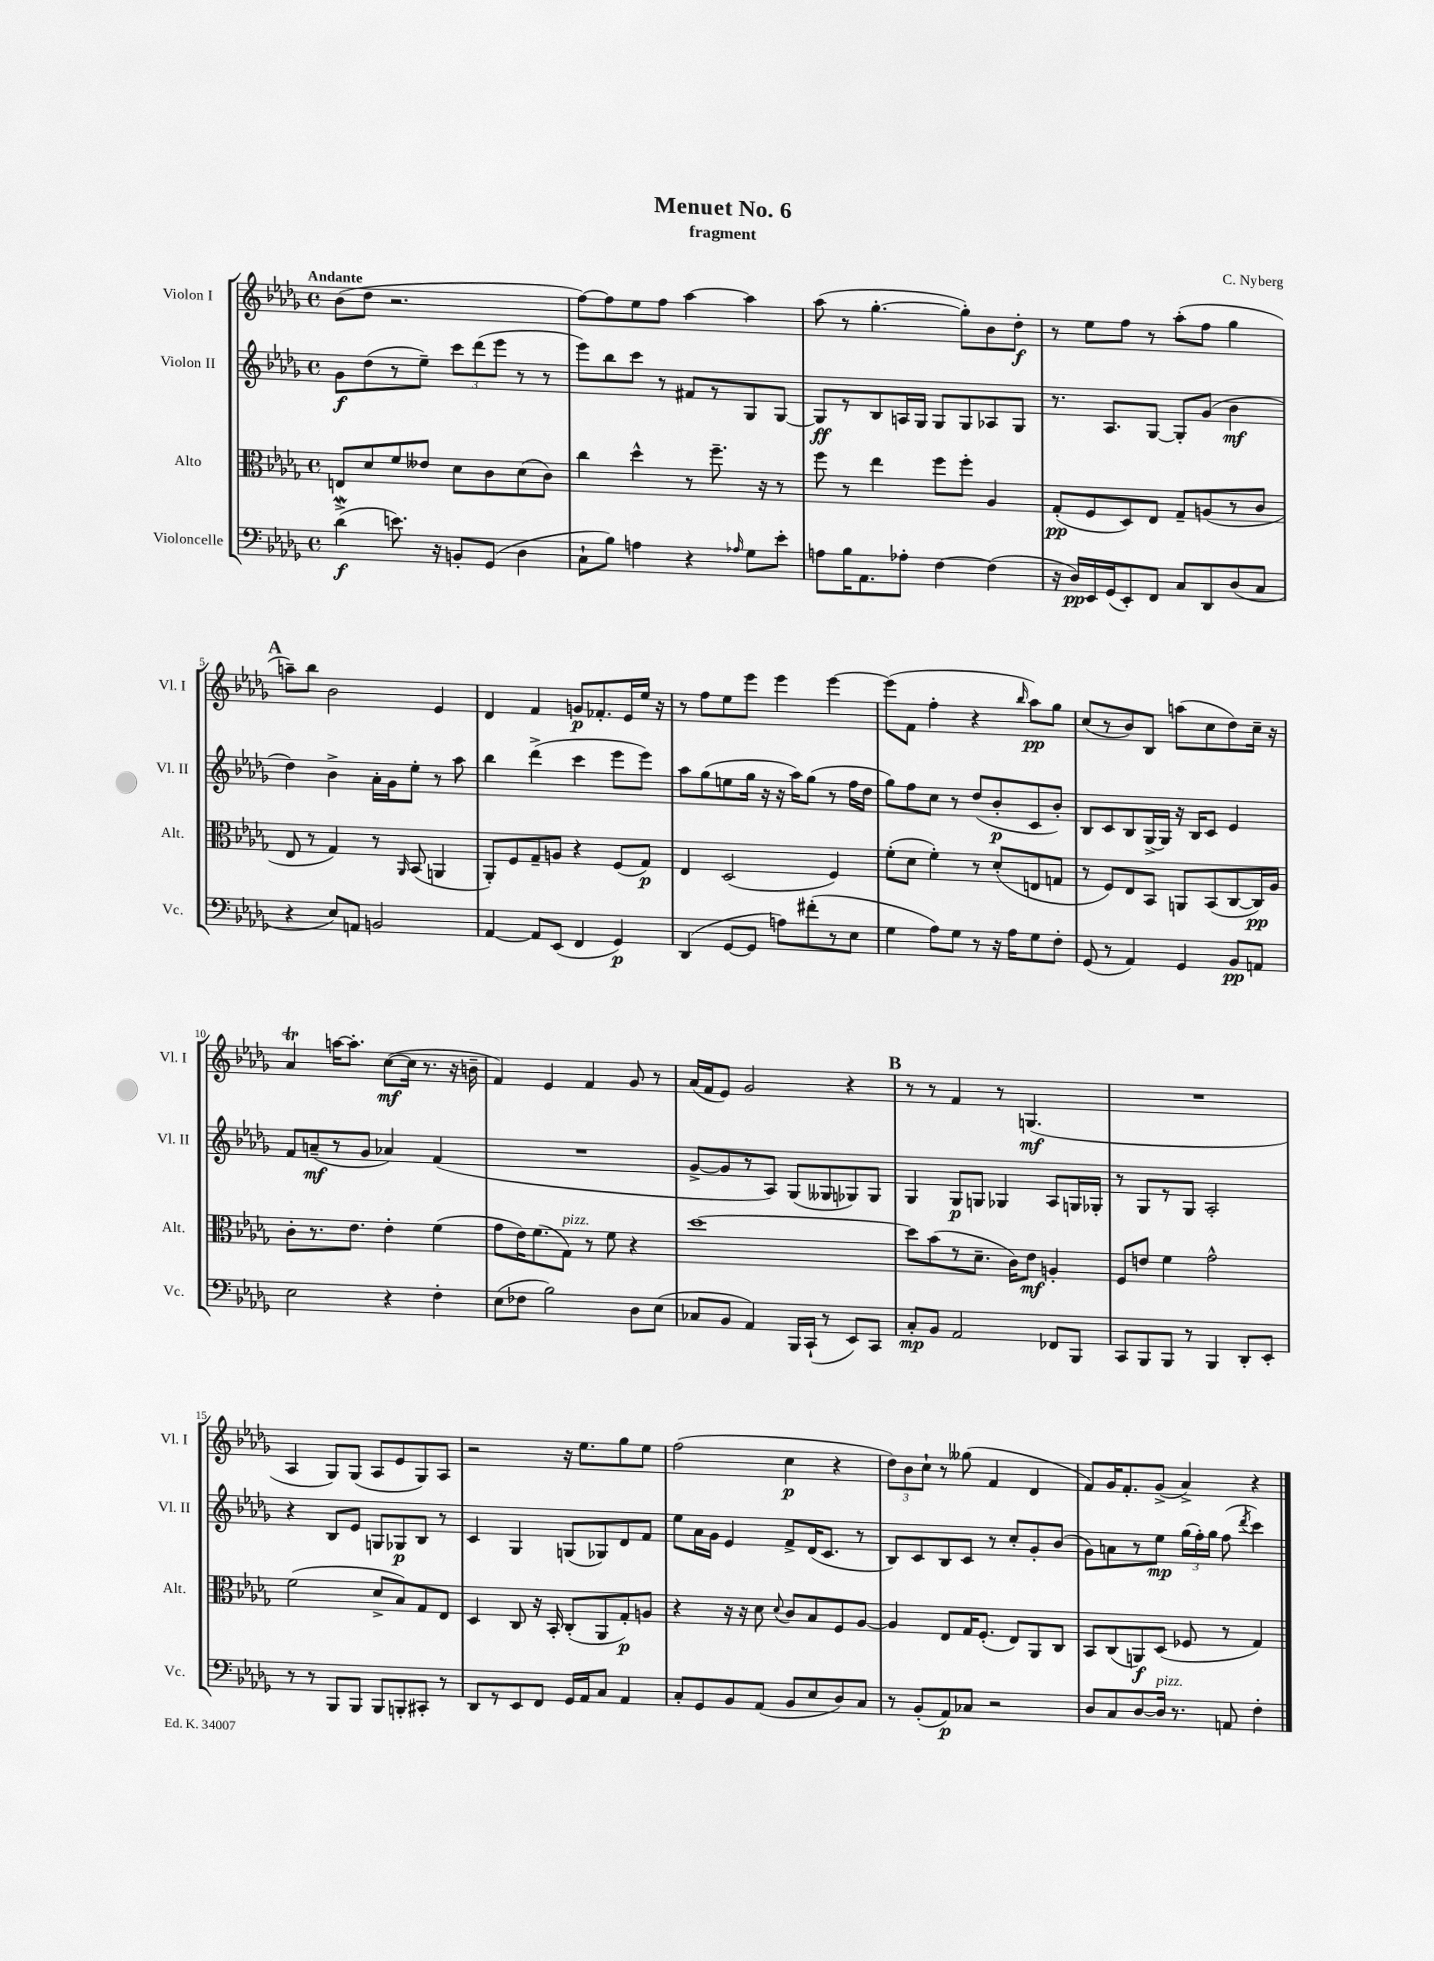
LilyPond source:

\header { title = "Menuet No. 6" composer = "C. Nyberg" subtitle = "fragment" }
<<
\new StaffGroup <<
\new Staff = "s0" \with { instrumentName = "Violon I" shortInstrumentName = "Vl. I" } {
    \clef treble \key des \major \defaultTimeSignature \time 4/4 \tempo "Andante"
    \autoBeamOff bes'8[( des''8] r2. |
    f''8[~) f''8 ees''8 f''8] aes''4~ aes''4 |
    aes''8( r8 ges''4.~-. ges''8[-.) bes'8 des''8]-.\f |
    r8 ees''8[ f''8] r8 aes''8[-.( f''8] ges''4 |
    \mark \markup { \bold "A" } a''8[--) bes''8] bes'2 ees'4 |
    des'4 f'4 g'8[\p fes'8.-. ees'16 ees''16] r16 |
    r8 f''8[ ees''8 ees'''8] ees'''4 ees'''4~ |
    ees'''8[( f'8] f''4-. r4 \grace { bes''16 } aes''8[\pp) ges''8] |
    c''8[( r8 bes'8) bes8] a''8[( c''8 des''8) c''16]-- r16 |
    aes'4\trill a''16[~ a''8.]-. c''8[~\mf( c''16] r8. r16 b'16-- |
    f'4) ees'4 f'4 ges'8 r8 |
    aes'16[( f'16 ees'8]) ges'2 r4 |
    \mark \markup { \bold "B" } r8 r8 f'4 r8 g4.\mf( |
    R1 |
    aes4 ges8[) ges8]( aes8[ ees'8 ges8) aes8] |
    r2 r16 ees''8.[ ges''8 ees''8] |
    f''2( c''4\p r4 |
    \tuplet 3/2 { des''8[) bes'8 c''8]-! } r8 geses''8( f'4 des'4 |
    f'8[) ges'16 f'8.-. ges'8]->( aes'4->) r4 \bar "|." |
}
\new Staff = "s1" \with { instrumentName = "Violon II" shortInstrumentName = "Vl. II" } {
    \clef treble \key des \major \defaultTimeSignature \time 4/4
    \autoBeamOff ges'8[\f des''8( r8 ees''8]--) \tuplet 3/2 { c'''8[ des'''8( ees'''8] } r8 r8 |
    ees'''8[) bes''8 c'''8] r8 fis'8[ r8 ges8 ges8]~ |
    ges8[\ff r8 bes8 a16 ges16] ges8[ ges8 aes8 ges8] |
    r8. aes8.[ ges8]~ ges8[-. ges'8]( bes'4\mf |
    \mark \markup { \bold "A" } des''4) bes'4-> aes'16[-. ges'16 ees''8]-. r8 aes''8 |
    bes''4 des'''4->( c'''4 ees'''8[ ees'''8]) |
    aes''8[ ges''8( e''8 ges''16] r16 r16 aes''16[) ges''8]( r8 f''16[ des''16] |
    ges''8[) f''8 c''8] r8 des''8[( bes'8-.\p c'8 bes'8]-.) |
    bes8[ c'8 bes8 ges16~-> ges16] r16 bes16[ c'8] ees'4 |
    f'8[ a'8--\mf( r8 ges'8] aes'4) f'4( |
    R1 |
    ges'8[~-> ges'8 r8 aes8]) ges8[( geses8 ges8) ges8] |
    \mark \markup { \bold "B" } ges4 ges8[\p g8] ges4 aes8[ g16 ges16]-. |
    r8 ges8[ r8 ges8] aes2-. |
    r4 bes8[ ees'8] g8[ ges8\p bes8] r8 |
    c'4 ges4 g8[( ges8) des'8 f'8] |
    ees''8[ aes'16 ges'16] ees'4 f'8[-> des'16( c'8.] r8 |
    bes8[) c'8 bes8 c'8] r8 c''8[-. ges'8-. bes'8]( |
    ges'8[) a'8 r8 ees''8]\mp \tuplet 3/2 { ges''16[( f''16-.) ges''16] } f''8( \acciaccatura { des'''8 } c'''4) \bar "|." |
}
\new Staff = "s2" \with { instrumentName = "Alto" shortInstrumentName = "Alt." } {
    \clef alto \key des \major \defaultTimeSignature \time 4/4
    \autoBeamOff e8[ des'8 f'8 eeses'8] des'8[ c'8 des'8( c'8]) |
    c''4 des''4-^ r8 f''8.-- r16 r8 |
    f''8 r8 ees''4 f''8[ f''8]-. aes4 |
    ges8[-.\pp( f8 des8) ees8] ges8[-- a8( r8 c'8] |
    \mark \markup { \bold "A" } ees8 r8 ges4) r8 \grace { aes,16 } bes,8( a,4 |
    aes,8[-.) f8 ges8-- a8] r4 f8[( ges8]\p) |
    ees4 des2( f4) |
    f'8[-.( des'8] f'4-.) r8 des'8[-.( e8 g8] |
    r8 f8[) ees8 bes,8] a,8[ bes,8( c8~ c16\pp) aes16] |
    c'8[-. r8. ees'8.] ees'4-. f'4( |
    ges'8[ ees'16) f'8.( ges8]^\markup { \italic "pizz." }) r8 f'8 r4 |
    des''1~ |
    \mark \markup { \bold "B" } des''8[ bes'8( r8 des'8.]-- c'16[) ees'8]\mf a4-. |
    f8[ e'8] f'4 ges'2-^ |
    f'2( des'8[-> bes8) ges8 ees8] |
    des4 c8 r16 bes,16-. c8[-.( aes,8 ges8-.\p) a8] |
    r4 r16 r16 des'8 \appoggiatura { des'8 } c'8[ bes8 f8 aes8]~ |
    aes4 ees8[ ges16 f8.]-.( ees8[) aes,8 c8] |
    bes,8[ c8( a,8\f) des8]( fes8 r8 ges4) \bar "|." |
}
\new Staff = "s3" \with { instrumentName = "Violoncelle" shortInstrumentName = "Vc." } {
    \clef bass \key des \major \defaultTimeSignature \time 4/4
    \autoBeamOff des'4->\mordent\f( e'8.) r16 b,8[-. ges,8]( des4 |
    c8[-! bes8]) a4 r4 \grace { aes16 } ges8[ ees'8]-. |
    a8[ bes16 aes,8. aes8]-. f4~ f4( |
    r16 des16[\pp) ees,16 ges,16( ees,8-.) f,8] c8[ des,8 des8( c8] |
    \mark \markup { \bold "A" } r4 ees8[) a,8] b,2 |
    aes,4~ aes,8[ ees,8]( f,4 ges,4\p) |
    des,4( ges,8[~ ges,8] a8[) fis'8-.( r8 ees8] |
    ges4 aes8[) ges8] r8 r16 aes16[ ges8 f8]-. |
    ges,8( r8 aes,4) ges,4 bes,8[\pp a,8] |
    ees2 r4 f4-. |
    ees8[( fes8] bes2) des8[ ees8]( |
    ces8[ bes,8] aes,4) bes,,16[ c,16]-!( r8 ees,8[) c,8] |
    \mark \markup { \bold "B" } c8[-.\mp bes,8] aes,2 fes,8[ bes,,8] |
    c,8[ bes,,8 bes,,8] r8 bes,,4 des,8[-. ees,8]-. |
    r8 r8 bes,,8[ bes,,8] bes,,8[ b,,8-. cis,8]-. r8 |
    des,8[ r8 ees,8 f,8] ges,16[ aes,16 c8] aes,4 |
    c8[-. ges,8 bes,8 aes,8]( bes,8[ ees8 des8) c8] |
    r8 bes,8[-.( aes,8\p) ces8] r2 |
    des8[ c8 des8~ des16]^\markup { \italic "pizz." } r8. a,8 f4-. \bar "|." |
}
>>
>>
